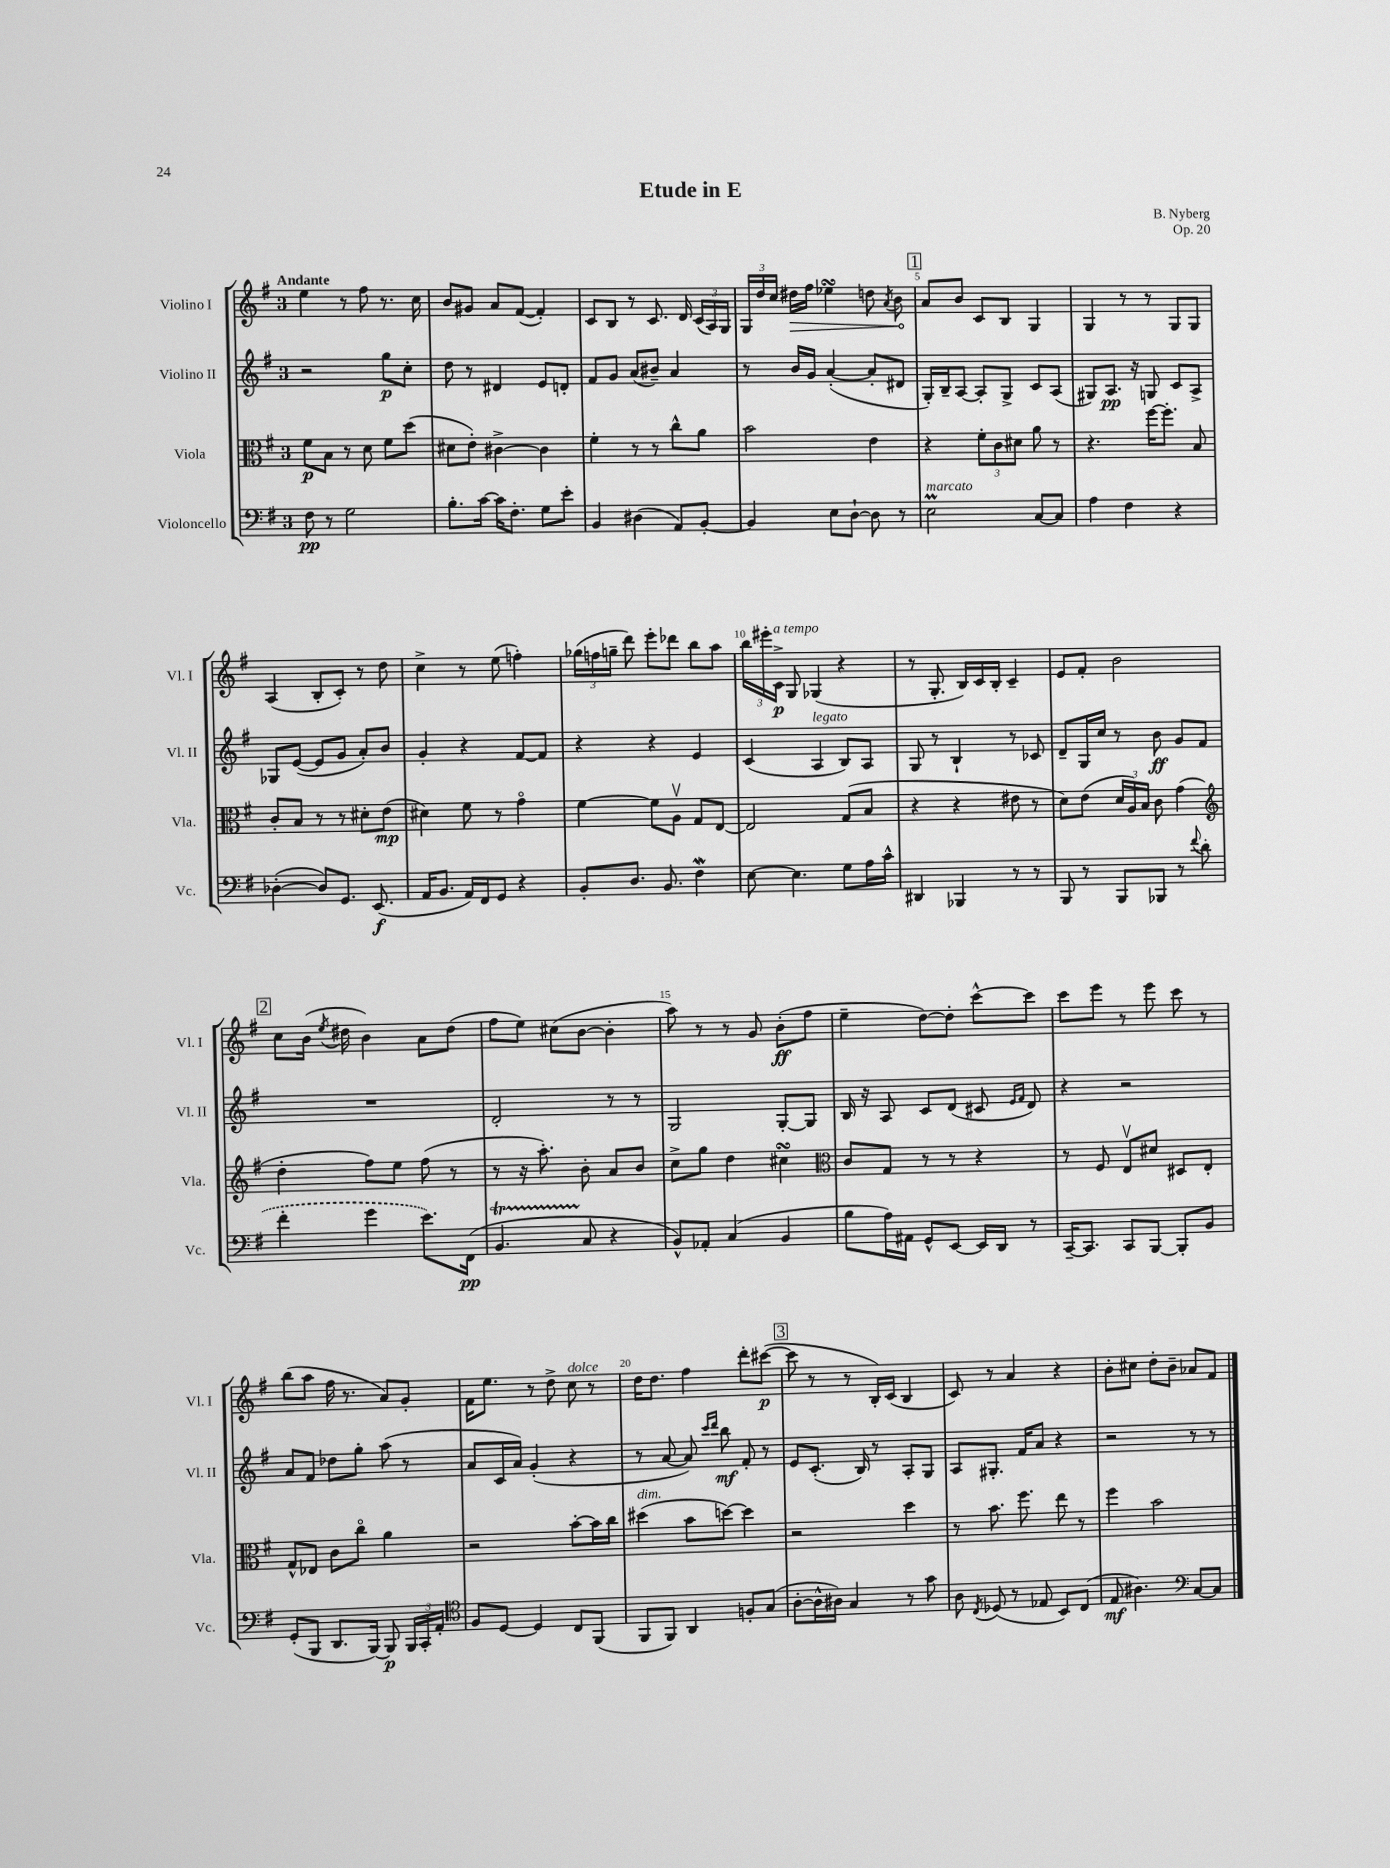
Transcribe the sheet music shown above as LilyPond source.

\header { title = "Etude in E" composer = "B. Nyberg" opus = "Op. 20" }
<<
\new StaffGroup <<
\new Staff = "s0" \with { instrumentName = "Violino I" shortInstrumentName = "Vl. I" } {
    \clef treble \key g \major \once \override Staff.TimeSignature.style = #'single-digit \time 3/4 \tempo "Andante"
    \autoBeamOff e''4 r8 fis''8 r8. c''16 |
    b'8[ gis'8] a'8[ fis'8]~( fis'4-.) |
    c'8[ b8] r8 c'8. d'16 \tuplet 3/2 { c'16[( a16) g16] } |
    \tuplet 3/2 { g16[ d''16 c''16] } \once \override Hairpin.circled-tip = ##t dis''16[\> fis''16] ees''4\turn d''8 \acciaccatura { a'8 } b'8\! |
    \mark \markup { \box "1" } a'8[ b'8] c'8[ b8] g4 |
    g4 r8 r8 g8[ g8] |
    a4( b8[-. c'8]-.) r8 d''8 |
    c''4-> r8 e''8( f''4-.) |
    \tuplet 3/2 { ges''16[( f''16 g''16]-- } d'''8) e'''8[-. des'''8] b''8[ a''8] |
    \tuplet 3/2 { b''16[ eis'''16-. c'16]->\p^\markup { \italic "a tempo" } } g8 ges4( r4 |
    r8 g8.-. b16[) c'16 b16]-. c'4-- |
    e'8[ fis'8]-. b'2 |
    \mark \markup { \box "2" } c''8[ b'16]( \acciaccatura { e''8 } dis''16 b'4) a'8[ dis''8]( |
    fis''8[ e''8]) cis''8[( b'8]~ b'4-. |
    a''8) r8 r8 g'8 b'8[-.\ff( fis''8] |
    e''4-- d''8[~) d''8]-. c'''8[~-^ c'''8] |
    c'''8[ e'''8] r8 e'''8 c'''8 r8 |
    b''8[( a''8] fis''16 r8. a'8[) g'8]-. |
    fis'16[ e''8.] r8 d''8-> c''8^\markup { \italic "dolce" } r8 |
    d''16[ d''8.] fis''4 d'''8[-. cis'''8]~\p( |
    \mark \markup { \box "3" } cis'''8 r8 r8 b16[-.) c'16]( b4 |
    c'8) r8 a'4 r4 |
    b'8[-. cis''8] d''8[-. b'8]-- aes'8[ fis'8] \bar "|." |
}
\new Staff = "s1" \with { instrumentName = "Violino II" shortInstrumentName = "Vl. II" } {
    \clef treble \key g \major \once \override Staff.TimeSignature.style = #'single-digit \time 3/4
    \autoBeamOff r2 g''8[\p c''8]-. |
    d''8 r8 dis'4 e'8[ d'8]-. |
    fis'8[ g'8] a'8[( bis'8]--) a'4 |
    r8 b'16[ g'16] a'4~-.( a'8[-. dis'8] |
    \mark \markup { \box "1" } g16[-.) b16-- a8]~ a8[-. g8]-> c'8[ a8]( |
    gis8[) a8.]\pp r16 g8 c'8[ a8]-> |
    ges8[ e'8]~( e'8[ g'8] a'8[-.) b'8] |
    g'4-. r4 fis'8[~ fis'8] |
    r4 r4 e'4 |
    c'4( a4^\markup { \italic "legato" } b8[) a8] |
    g8 r8 b4-! r8 ces'8 |
    d'8[-- g16 c''16] r8 b'8\ff g'8[ fis'8] |
    \mark \markup { \box "2" } R2. |
    d'2-. r8 r8 |
    g2 g8[~-. g8] |
    b16 r16 a8 c'8[ d'8]( cis'8 \grace { e'16[ fis'16] } d'8) |
    r4 r2 |
    a'8[ fis'8] des''8[ g''8]-. a''8( r8 |
    a'8[ c'16 a'16]) g'4-.( r4 |
    r8 a'8~ a'8) \grace { c'''16[ d'''16] } b''8\mf fis'8-. r8 |
    \mark \markup { \box "3" } e'8[ c'8.]-.( b16) r8 a8[-. g8] |
    a8[ gis8.]-. fis'16[ a'8] r4 |
    r2 r8 r8 \bar "|." |
}
\new Staff = "s2" \with { instrumentName = "Viola" shortInstrumentName = "Vla." } {
    \clef alto \key g \major \once \override Staff.TimeSignature.style = #'single-digit \time 3/4
    \autoBeamOff fis'8[\p b8] r8 d'8 fis'8[ d''8]( |
    dis'8[ e'8]-.) cis'4~-> cis'4 |
    fis'4-. r8 r8 c''8[-^ a'8] |
    b'2 e'4 |
    \mark \markup { \box "1" } r4 \tuplet 3/2 { fis'8[-. c'8 dis'8] } a'8 r8 |
    r4. fis''16[~ fis''8.]-. b8 |
    c'8[-. b8] r8 r8 dis'8[-. e'8]\mp( |
    dis'4) fis'8 r8 g'4\flageolet |
    fis'4~ fis'8[ a8]\upbow g8[ e8]~ |
    e2 g8[( b8] |
    r4 r4 eis'8 r8 |
    d'8[) e'8]( \tuplet 3/2 { d'16[ a16) b16] } c'8 g'4( |
    \mark \markup { \box "2" } \clef treble d''4-. fis''8[) e''8] fis''8( r8 |
    r8 r16 a''8.-.) b'8-. a'8[ b'8] |
    c''8[-> g''8] d''4 cis''4\turn |
    \clef alto c'8[ g8] r8 r8 r4 |
    r8 fis8 e8[\upbow dis'8] dis8[ e8]-. |
    g8[-^ ees8] c'8[ c''8]\flageolet a'4 |
    r2 b'8[~-. b'16 c''16] |
    dis''4^\markup { \italic "dim." }( b'8[ d''8]~) d''4 |
    \mark \markup { \box "3" } r2 d''4 |
    r8 b'8. fis''8. e''8 r8 |
    fis''4 b'2 \bar "|." |
}
\new Staff = "s3" \with { instrumentName = "Violoncello" shortInstrumentName = "Vc." } {
    \clef bass \key g \major \once \override Staff.TimeSignature.style = #'single-digit \time 3/4
    \autoBeamOff fis8\pp r8 g2 |
    b8.[-. c'16]~ c'16[ fis8.]-. g8[ e'8]-. |
    b,4 dis4( a,8[) b,8]~-. |
    b,4 e8[ d8]~-! d8 r8 |
    \mark \markup { \box "1" } e2\prall^\markup { \italic "marcato" } c8[~ c8] |
    a4 fis4 r4 |
    des4~-.( des8[) g,8.] e,8.\f( |
    a,16[ b,8.] a,16[) fis,16 g,8] r4 |
    b,8[-. d8.] b,8. fis4\mordent |
    e8~ e4. g8[ a16 c'16]-^ |
    dis,4 bes,,4 r8 r8 |
    b,,8 r8 b,,8[ bes,,8] r8 \appoggiatura { fis'8 } \once \slurDashed d'8( |
    \mark \markup { \box "2" } fis'4-. g'4 e'8.[) fis,16]\pp( |
    b,4.\startTrillSpan c8\stopTrillSpan r4 |
    b,8[-^) aes,8]-. c4( b,4 |
    b8[ a16) ais,16] g,8[-^ e,8]~ e,16[ d,16] r8 |
    c,16[~-- c,8.] c,8[ b,,8]~ b,,8[-. b,8] |
    g,8[-.( b,,8] d,8.[ b,,16]~) b,,8\p \tuplet 3/2 { b,,16[ c,16-. a,16]-. } |
    \clef tenor fis8[ d8]~ d4 c8[ fis,8]( |
    fis,8[ fis,8]) a,4 f8[-. g8]( |
    \mark \markup { \box "3" } a8[~-. a16-^ ais16]) g4 r8 g'8 |
    a8 \acciaccatura { c8 } des8( r8 ees8 b,8[) c8]( |
    e8\mf ais4.) \clef bass c8[~ c8] \bar "|." |
}
>>
>>
\layout { \context { \Score \override BarNumber.break-visibility = ##(#f #t #t) barNumberVisibility = #(every-nth-bar-number-visible 5) } }
